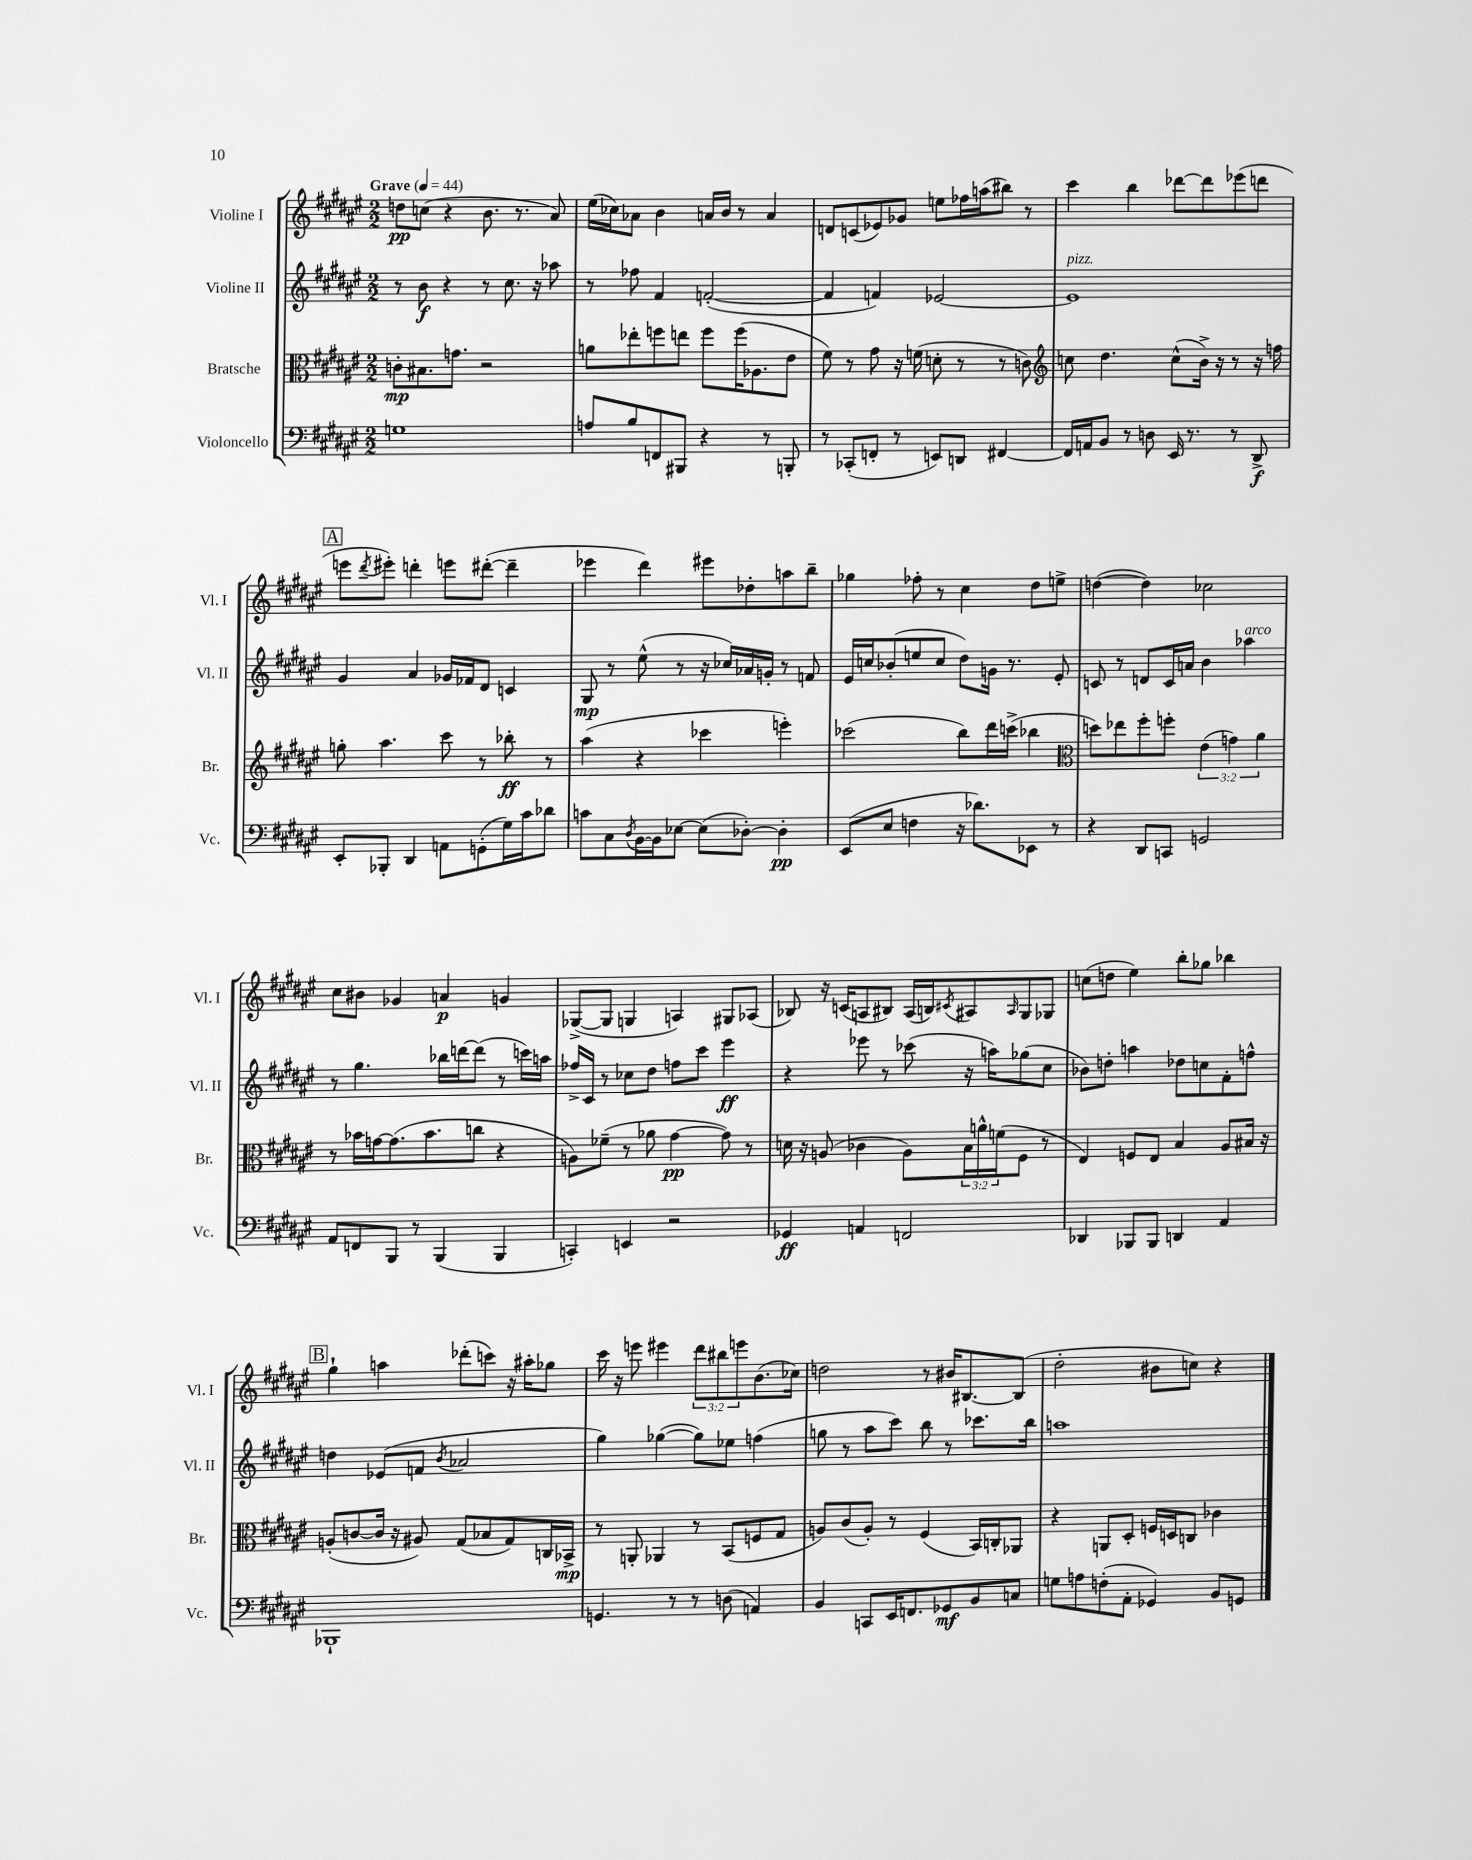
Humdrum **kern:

**kern	**kern	**kern	**kern
*staff4	*staff3	*staff2	*staff1
*clefF4	*clefC3	*clefG2	*clefG2
*k[f#c#g#d#a#e#]	*k[f#c#g#d#a#e#]	*k[f#c#g#d#a#e#]	*k[f#c#g#d#a#e#]
*M2/2	*M2/2	*M2/2	*M2/2
*MM44	*MM44	*MM44	*MM44
1G	8c'	8r	8dd
.	8.B#	8b	(8cc
.	.	4r	4r
.	8.g	.	.
.	2r	8r	8.b
.	.	8.cc#	.
.	.	.	8.r
.	.	16r	.
.	.	8aa-	8a#)
=	=	=	=
8A	8a	8r	(16ee#
.	.	.	16cc-)
8B	8ee-'	8ff-	8a-
8FF	8ff	4f#	4b
8BBB#	8ee	.	.
4r	8ff	([2f'	16a
.	.	.	16b
.	(16ff	.	8r
.	8.A-	.	.
8r	.	.	4a
8BBB'	8e#	.	.
=	=	=	=
8r	8f#)	4f]	8d
(8CC-'	8r	.	(8c
8FF'	8g#	4f)	8e-)
8r	16r	.	8g-
.	(16f	.	.
8EE)	8d'	[2e-	8ee
8DD	8r	.	16ff-
.	.	.	(16aa
[4FF#	8r	.	8bb#)
.	8c)	.	8r
=	=	=	=
*	*clefG2	*	*
16FF#]	8cc	1e-]	4ccc#
16AA	.	.	.
8BB	4.dd#	.	.
8r	.	.	4bb
8D	.	.	.
16EE#	(8cc^^	.	[8ddd-
8.r	.	.	.
.	16b^)	.	8ddd-]
.	16r	.	.
8r	8r	.	(8eee-
8DD#^	16r	.	8ddd
.	16ff	.	.
=	=	=	=
8EE#'	8gg'	4g#	8eee
.	.	.	8qddd#
8BBB-'	4.aa#	.	8eee#')
4DD#	.	4a#	4ddd'
8AA	8ccc#	16g-	8eee
.	.	16f-	.
(8GG'	8r	8d#	([8ddd#'
16G#)	8bb-'	4c	4ddd#~]
16c#	.	.	.
8d-	8r	.	.
=	=	=	=
8c	(4aa#	8G#	4eee-
8C#	.	8r	.
8qD#	.	.	.
[16BB	4r	(8ee#^^	4ddd#)
16BB]	.	.	.
[8E-	.	8r	.
(8E-]	4ccc-	16r	8eee#
.	.	16cc-)	.
[8D-')	.	16a-	8dd-'
.	.	16g'	.
4D-']	4eee')	8r	8aa
.	.	8f	8bb~
=	=	=	=
(8EE#	(2ccc-	16e#	4gg-
.	.	16cc	.
8E#	.	(8b-'	.
4F	.	8ee	8ff-'
.	.	8cc	8r
16r	8bb)	8dd#)	4cc#
8.d-)	.	.	.
.	16ddd#	16g	.
.	(16ccc^	8.r	.
8EE-	4bb-	.	8dd#
8r	.	8e#'	8ee^
=	=	=	=
*	*clefC3	*	*
4r	8dd)	8c	([4dd
.	8ee-	8r	.
8DD#	8ff#'	8d	4dd])
8CC	8ff'	16c	.
.	.	16a	.
2GG	(6e#	4b	2cc-
.	6g)	.	.
.	.	4aa-	.
.	6a#	.	.
=	=	=	=
8AA#	8r	8r	8cc#
8FF	16b-	4.gg#	8b#
.	[16g	.	.
8BBB	(8.g]	.	4g-
8r	.	.	.
.	8.b-	.	.
(4BBB	.	16bb-	4a
.	.	[16ddd	.
.	8cc	(8ddd]	.
4BBB	4r	8r	4g
.	.	16ccc)	.
.	.	16aa	.
=	=	=	=
4CC')	8A)	16ff-^	([8G-^
.	.	16c#	.
.	(8f-~	8r	8G-]
4EE	8r	8cc-	4G
.	8a-	8dd#	.
2r	[4g#	8ff	4A)
.	.	8ccc#	.
.	8g#])	4eee#	8G#
.	8r	.	(8A-
=	=	=	=
4GG-	16d	4r	8B-)
.	16r	.	.
.	(8A	.	16r
.	.	.	(16c
4AA	4c-	8eee-	8A
.	.	8r	8B#)
2FF	8A)	(8ccc-	(16A
.	.	.	16B)
.	.	.	8qc#
.	24B	16r	8A#
.	24a^^	.	.
.	.	16aa)	.
.	(24f	.	.
.	.	.	16qqA#
.	8F#	(8gg-	8G#
.	8r	8cc#	8G-
=	=	=	=
4DD-	4E#)	8b-)	(8cc
.	.	8dd'	8dd
8BBB-	8F	4aa	4ee#)
8BBB-	8E#	.	.
4DD	4B	8dd-	8bb'
.	.	8cc	8gg-
4AA#	8A#	8f#'	4bb-
.	16B#	8ff^^	.
.	16r	.	.
=	=	=	=
1BBB-`	(8A'	4dd	4gg#`
.	[8c	.	.
.	16c]	(8e-	4aa
.	16r	.	.
.	8A#)	8f	.
.	.	8qb	.
.	(8G#	2a-	(8ddd-'
.	8B-	.	8ccc)
.	8G#)	.	16r
.	.	.	16aa#'
.	16C	.	8gg-
.	16BB-^	.	.
=	=	=	=
4.GG	8r	4gg#)	16ccc#
.	.	.	16r
.	8AA'	.	8eee
.	4AA-	([4gg-	4eee#
8r	.	.	.
8r	8r	8gg-])	12ddd#
.	.	.	12bb#
(8D	(8BB	8ee-	.
.	.	.	12eee
4AA)	8F	(4ff	(8.b
.	8G#	.	.
.	.	.	16cc-)
=	=	=	=
4BB	8A)	8gg	2dd
.	(8c#	8r	.
8CC	8A')	8aa#	.
16EE#	8r	8ccc#)	.
8.FF	.	.	.
.	(4F#	8bb	8r
8GG-	.	8r	16b#
.	.	.	[8.B#
8BB	16BB)	8.ccc-	.
.	16C'	.	.
8C	8AA-	.	(8B#]
.	.	16bb	.
=	=	=	=
8G	4r	1aa	2dd#'
8A	.	.	.
(8F'	8AA	.	.
8AA#'	8D#'	.	.
4GG-)	16F	.	8b#
.	16D	.	.
.	8C	.	8cc)
8BB	4c-	.	4r
8GG	.	.	.
==	==	==	==
*-	*-	*-	*-
